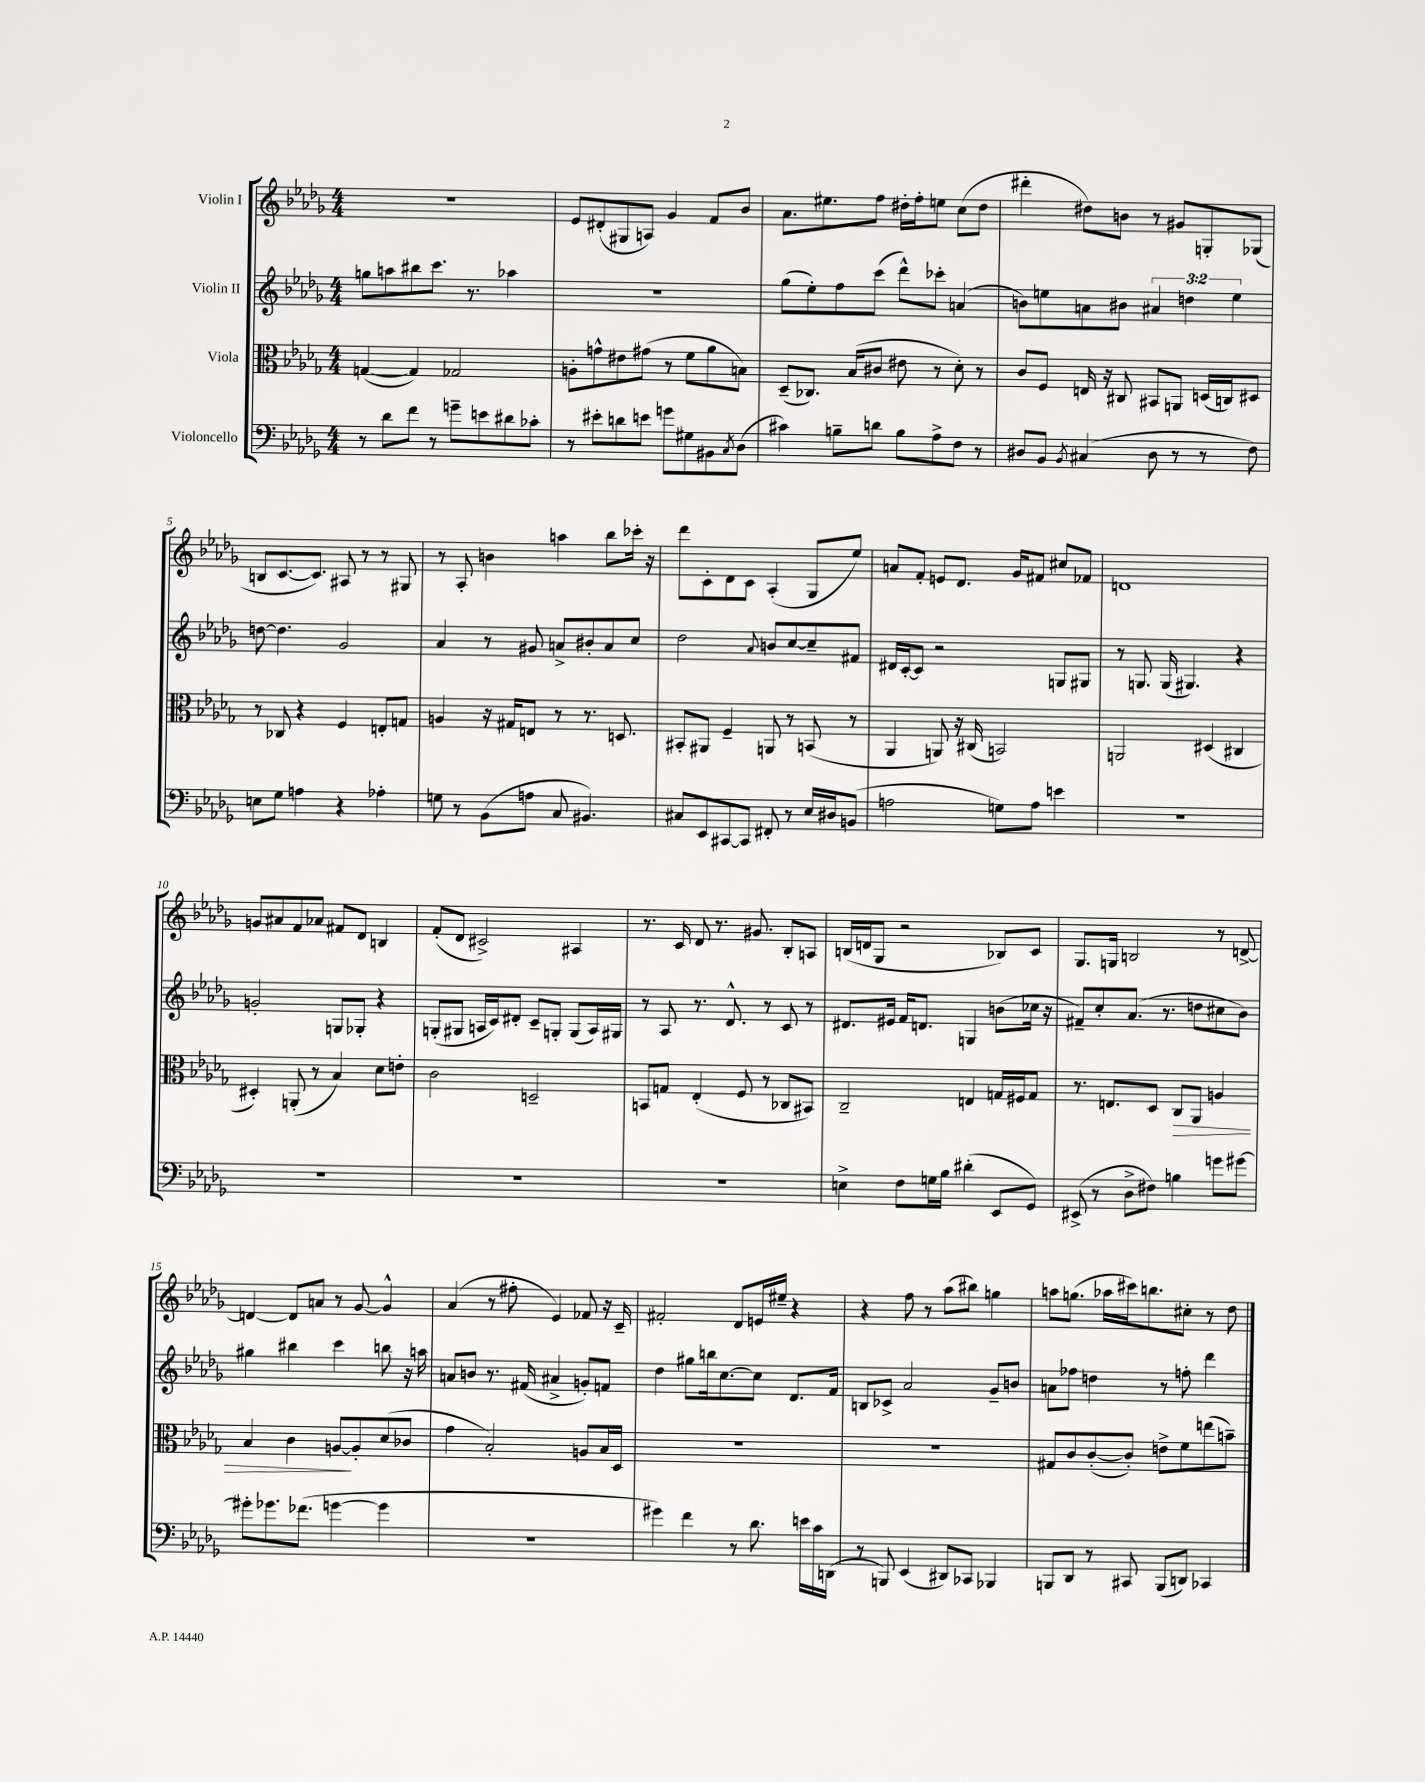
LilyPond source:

<<
\new StaffGroup <<
\new Staff = "s0" \with { instrumentName = "Violin I" } {
    \clef treble \key des \major \numericTimeSignature \time 4/4
    R1 |
    ees'8 dis'8-.( gis8 a8) ges'4 f'8 bes'8 |
    aes'8. eis''8. f''8 dis''16-. f''16-. e''8 c''8( dis''8 |
    dis'''4-. dis''8) b'8 r8 gis'8 g8-. ges8( |
    b8 c'8.~ c'8.) ais8 r8 r8 gis8 |
    r8 aes8-. b'4 a''4 bes''8 ces'''16-. r16 |
    des'''8 c'8-. des'8 c'8 aes4-.( ges8 ees''8) |
    a'8 f'8-. e'8 des'8. ges'16 fis'8 cis''8 fes'8 |
    d'1 |
    g'8 ais'8 f'8 aes'8 fis'8 des'8 b4 |
    f'8-.( des'8 cis'2->) ais4 |
    r8. c'16 des'8 r8. gis'8. bes8-. a8 |
    b16( d'16 ges8 r2 bes8) c'8 |
    ges8. g16 b2 r8 d'8~-> |
    d'4~ d'8 a'8 r8 ges'8~ ges'4-^ |
    aes'4( r8 fis''8-. ees'4) fes'8 r16 c'16-- |
    fis'2-. des'8 e'16 eis''16-- r4 |
    r4 f''8 r8 aes''8( bis''8) g''4 |
    a''8 g''8.( aes''16 cis'''16) b''8. cis''8-. r8 des''8 \bar "|." |
}
\new Staff = "s1" \with { instrumentName = "Violin II" } {
    \clef treble \key des \major \numericTimeSignature \time 4/4 \override Staff.TupletNumber.text = #tuplet-number::calc-fraction-text
    g''8 a''8 bis''8 c'''8. r8. aes''4 |
    R1 |
    ges''8( ees''8-.) f''8 c'''8( des'''8-^) ces'''8-. a'4( |
    b'8) e''8 a'8 bis'8 \tuplet 3/2 { ais'4 d''4 e''4 } |
    d''8~ d''4. ges'2 |
    aes'4 r8 gis'8 a'8-> bis'8-. a'8 c''8 |
    des''2 \appoggiatura { aes'8 } b'8 c''8~ c''8-- fis'8 |
    dis'16 c'16~-. c'8 r2 g8 gis8 |
    r8 g8. g16( gis4.) r4 |
    g'2-. g8 ges8-. r4 |
    g8-.( gis8 a16 c'16) dis'8-. c'8-- g8-. g8( a16) gis16 |
    r8 aes8 r8. des'8.-^ r8 c'8 r8 |
    dis'8. eis'16 f'16 d'8. g4 b'8( ces''16 r16 |
    fis'8--) c''8-. aes'8.( r8. d''8 cis''8 bes'8) |
    gis''4 bis''4 c'''4 b''8 r16 a''16 |
    a'8 b'8 r8. fis'16( ais'4-> g'8-.) f'8 |
    des''4 gis''8 b''16 c''8.~ c''8 des'8. f'16 |
    b8 ces'8-> aes'2 ges'8-- b'8 |
    a'8 fes''8 d''4 r8 f''8-. des'''4 \bar "|." |
}
\new Staff = "s2" \with { instrumentName = "Viola" } {
    \clef alto \key des \major \numericTimeSignature \time 4/4
    g4~( g4) ges2 |
    a8-. g'8-^ eis'8 gis'8( r8 f'8 aes'8 b8) |
    des8--( ces8.) bes16( cis'8 eis'8 r8 des'8-.) r8 |
    c'8 f8 e16 r16 cis8 bis,8 a,8 d16( c16) dis8 |
    r8 ces8 r4 f4 e8-. g8 |
    a4 r16 gis16 e8 r8 r8. d8. |
    bis,8-. ais,8 f4-- a,8 r8 b,8( r8 |
    aes,4 a,8) r16 cis16( b,2) |
    a,2 dis4( cis4 |
    dis4-.) a,8-.( r8 bes4) des'8 e'8-. |
    c'2 d2-- |
    b,8 g8 ees4-.( f8 r8 ces8 bis,8) |
    c2-- e4 g16 fis16 g8 |
    r8. e8. des8 c8\> aes,8 a4 |
    bes4 c'4 a8~\! a8-. des'8( ces'8 |
    ges'4 bes2-.) a8 bes16 des16 |
    R1 |
    R1 |
    gis8 c'8 c'8~-.( c'8-.) e'8-> f'8 e''8( b'8--) \bar "|." |
}
\new Staff = "s3" \with { instrumentName = "Violoncello" } {
    \clef bass \key des \major \numericTimeSignature \time 4/4
    r8 des'8 f'8 r8 g'8-- e'8 dis'8 ces'8-. |
    r8 eis'8-. d'8 e'8 g'8 gis8 bis,8 \acciaccatura { c8 } des8( |
    cis'4) b8-- d'8 b8 aes8-> f8 r8 |
    dis8 bes,8 \acciaccatura { bes,8 } cis4( dis8 r8 r8 f8) |
    e8 ges8 a4 r4 aes4-. |
    g8 r8 bes,8( a8 c8 bis,4.) |
    cis8 ees,8 cis,8~ cis,8 fis,8-. r8 ees16 dis16 b,8( |
    a2 g8) a8 e'4 |
    R1 |
    R1 |
    R1 |
    R1 |
    e4-> f8 g16 bes16 dis'4-.( ees,8 ges,8) |
    eis,8->( r8 des8-> fis8) b4 g'8 gis'8~ |
    gis'8-. ges'8. fes'8.( g'4~ g'4 |
    R1 |
    gis'4) f'4 r8 des'8. e'16 c'16 d,16( |
    r8 b,,8) ees,4( dis,8) ces,8 bes,,4 |
    b,,8 des,8 r8 cis,8 b,,8( d,8) ces,4 \bar "|." |
}
>>
>>
